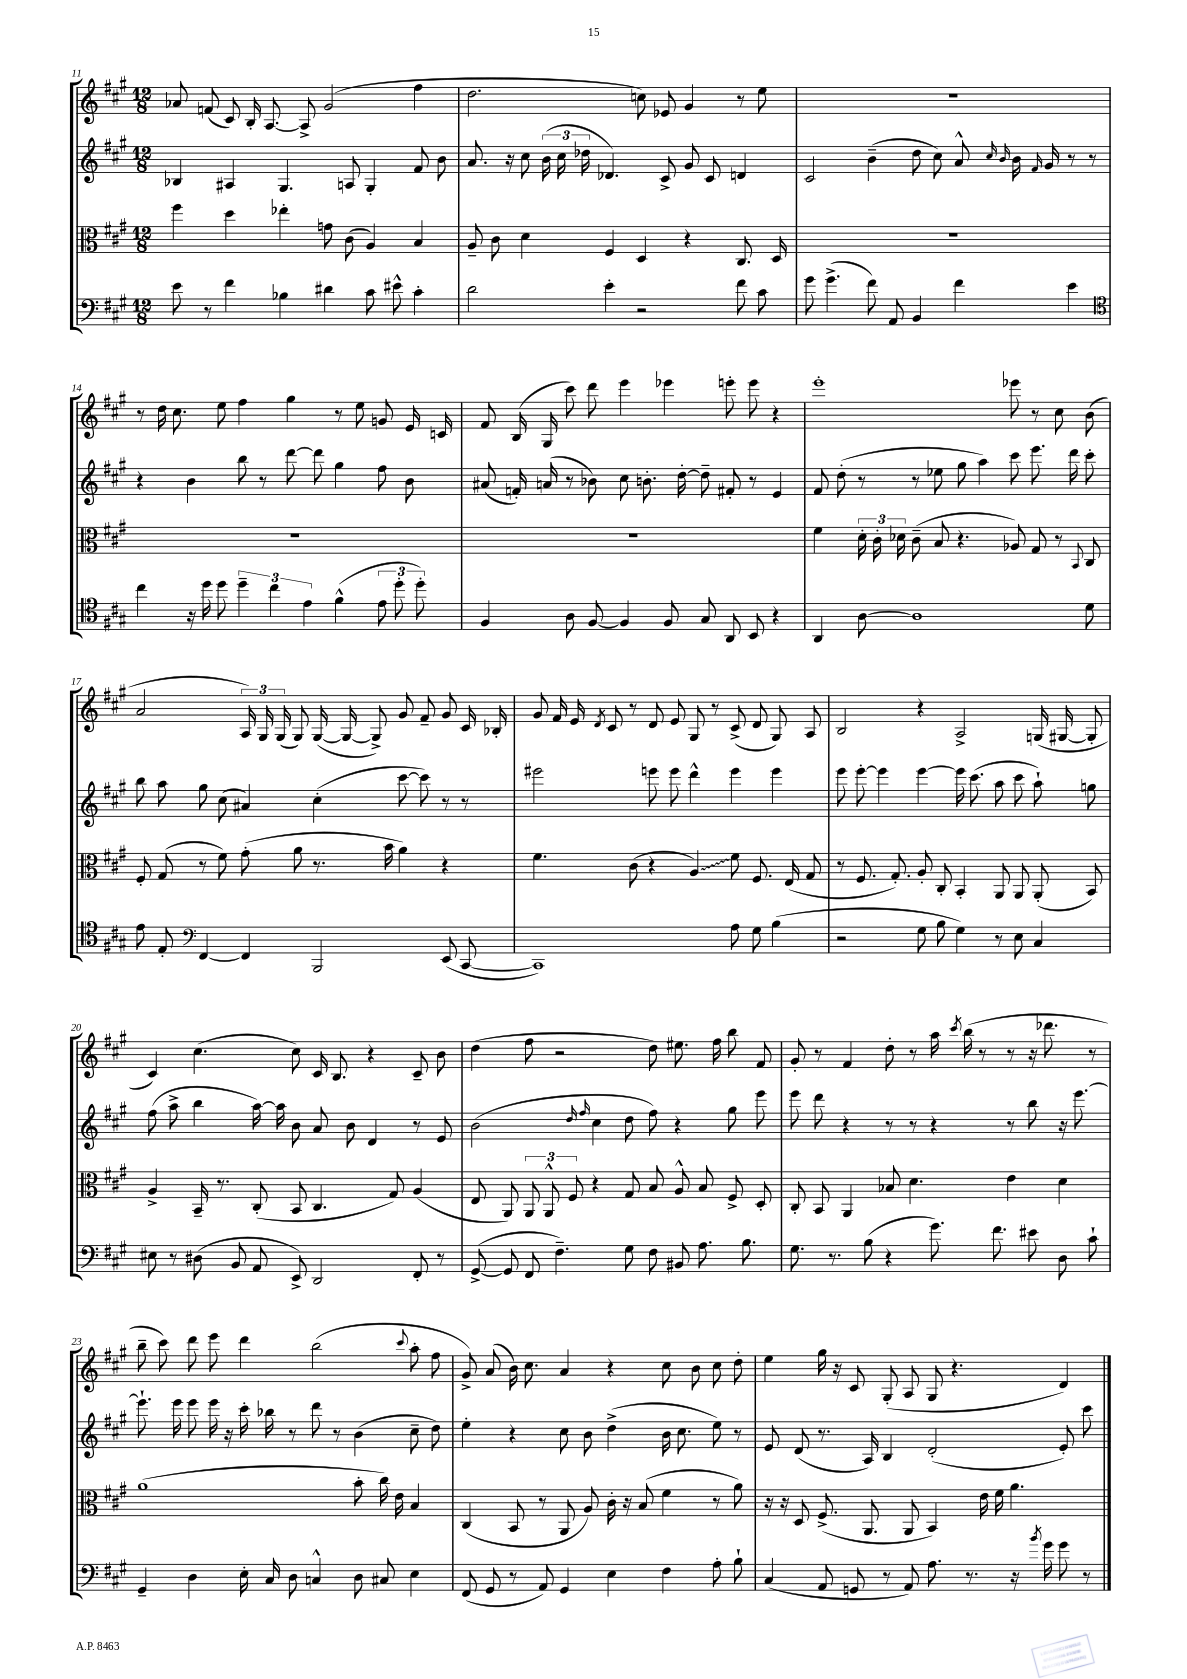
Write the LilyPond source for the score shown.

<<
\new StaffGroup <<
\new Staff = "s0" {
    \clef treble \key a \major \numericTimeSignature \time 12/8
    \autoBeamOff aes'8 f'8( cis'8) b16-. a8.~ a8-> gis'2( fis''4 |
    d''2. c''8) ees'8 gis'4 r8 e''8 |
    R1. |
    r8 d''16 cis''8. e''8 fis''4 gis''4 r8 e''8 g'8 e'16 c'16 |
    fis'8 b16( gis16 cis'''8) d'''8 e'''4 ees'''4 e'''8-. e'''8 r4 |
    e'''1-. ees'''8 r8 cis''8 b'8( |
    a'2 \tuplet 3/2 { a16) gis16 gis16( } gis8) gis16~( gis16~ gis8->) gis'8 fis'8-- gis'8 cis'16 bes16-. |
    gis'8 fis'16 e'16 \acciaccatura { d'8 } cis'8 r8 d'8 e'8 gis8 r8 cis'8->( d'8 gis8) a8 |
    b2 r4 a2-> g16( gis16~ gis8-. |
    cis'4) cis''4.( cis''8) cis'16 b8. r4 cis'8-- b'8 |
    d''4( fis''8 r2 d''8) eis''8. fis''16 b''8 fis'8 |
    gis'8-. r8 fis'4 d''8-. r8 a''16 \acciaccatura { cis'''8 } b''16( r8 r8 r16 des'''8. r8 |
    b''8-- cis'''8) d'''8 e'''8 d'''4 b''2( \appoggiatura { cis'''8 } a''8-. fis''8 |
    gis'8->) a'8( b'16) cis''8. a'4 r4 cis''8 b'8 cis''8 d''8-. |
    e''4 gis''16 r16 cis'8 gis8-.( a8 gis8 r4. d'4) \bar "|." |
}
\new Staff = "s1" {
    \clef treble \key a \major \numericTimeSignature \time 12/8
    \autoBeamOff bes4 ais4 gis4. a8 gis4-. fis'8 b'8 |
    a'8. r16 cis''8 \tuplet 3/2 { b'16( cis''16 des''16 } des'4.) cis'8-> gis'8 cis'8 d'4 |
    cis'2 b'4--( d''8 cis''8) a'8-^ \grace { cis''16 b'16 } b'16 \grace { fis'16 } gis'16 r8 r8 |
    r4 b'4 b''8 r8 d'''8~ d'''8 gis''4 fis''8 b'8 |
    ais'8( f'16-.) a'16( r8 bes'8) cis''8 b'8.-. d''16~-. d''8-- fis'8-. r8 e'4 |
    fis'8 d''8-.( r8 r8 ees''8 gis''8 a''4) cis'''8 e'''8. d'''16 cis'''8-. |
    b''8 a''8 gis''8 cis''8( ais'4) cis''4-.( cis'''8~ cis'''8) r8 r8 |
    eis'''2 e'''8 e'''8 d'''4-^ e'''4 e'''4 |
    e'''8 e'''8~-. e'''4 e'''4~ e'''16 cis'''8.( a''8 cis'''8 a''8-!) g''8 |
    fis''8( a''8-> b''4 a''16~) a''16 b'8 a'8 b'8 d'4 r8 e'8 |
    b'2( \grace { d''16 fis''16 } cis''4 d''8 fis''8) r4 gis''8 e'''8 |
    e'''8 d'''8 r4 r8 r8 r4 r8 b''8 r16 e'''8.~ |
    e'''8.-! e'''16 e'''8 e'''16 r16 cis'''16-. bes''16 r8 d'''8 r8 b'4( cis''8-- d''8) |
    e''4-. r4 cis''8 b'8 d''4->( b'16 cis''8. e''8) r8 |
    e'8 d'8( r8. a16) b4 d'2-.( e'8-.) cis'''8 \bar "|." |
}
\new Staff = "s2" {
    \clef alto \key a \major \numericTimeSignature \time 12/8
    \autoBeamOff fis''4 d''4 ees''4-. g'8 cis'8( a4) b4 |
    a8-- cis'8 d'4 fis4 d4 r4 cis8. d16 |
    R1. |
    R1. |
    R1. |
    fis'4 \tuplet 3/2 { d'16-. cis'16-. des'16 } cis'8--( b8 r4. aes8) gis8 r8 \appoggiatura { b,8 } cis8 |
    fis8-. gis8( r8 fis'8) gis'8-.( a'8 r8. b'16 a'4) r4 |
    fis'4. cis'8( r4 \once \override Glissando.style = #'zigzag a4\glissando) fis'8 fis8. e16( gis8 |
    r8 fis8. gis8.-.) a8-. cis8-. b,4-. a,8 a,8 a,8-.( b,8) |
    a4-> b,16-- r8. cis8-.( b,8 cis4. gis8) a4( |
    e8 a,8) \tuplet 3/2 { a,8 a,8-^ fis8 } r4 gis8 b8 a8-^ b8 fis8-> d8-. |
    cis8-. b,8 a,4 bes8 d'4. e'4 d'4 |
    a'1( b'8-. cis''16) e'16 b4 |
    cis4( b,8 r8 a,8 a8) cis'16-. r16 b8( fis'4 r8 a'8) |
    r16 r16 d8 fis8.->( a,8. a,8 b,4) e'16 fis'16 a'4. \bar "|." |
}
\new Staff = "s3" {
    \clef bass \key a \major \numericTimeSignature \time 12/8
    \autoBeamOff e'8 r8 fis'4 bes4 dis'4 cis'8 eis'8-^ cis'4-. |
    d'2 e'4-. r2 fis'8 cis'8 |
    gis'8 gis'4.->( fis'8) a,8 b,4 fis'4 e'4 |
    \clef tenor cis''4 r16 d''16 d''8 \tuplet 3/2 { d''4-- cis''4 e'4 } fis'4-^( \tuplet 3/2 { e'8 d''8-. d''8-.) } |
    fis4 a8 fis8~ fis4 fis8 gis8 a,8 b,8 r4 |
    a,4 a8~ a1 d'8 |
    e'8 e8-. \clef bass fis,4~ fis,4 b,,2 e,8( cis,8~ |
    cis,1) a8 gis8 b4( |
    r2 gis8 b8 gis4) r8 e8 cis4 |
    eis8 r8 dis8( b,8 a,8 e,8->) d,2 fis,8-. r8 |
    gis,8~->( gis,8 fis,8 fis4.--) gis8 fis8 bis,8 a8. b8. |
    gis8. r8. b8( r4 gis'8.) fis'8. eis'8 d8 cis'8-! |
    gis,4-- d4 e16-. cis16 d8 c4-^ d8 cis8 e4 |
    fis,8( gis,8 r8 a,8) gis,4 e4 fis4 a8-. b8-! |
    cis4( a,8 g,8 r8 a,8) a8. r8. r16 \acciaccatura { b'8 } gis'16 gis'8 r8 \bar "|." |
}
>>
>>
\layout { \context { \Score currentBarNumber = #11 } }
